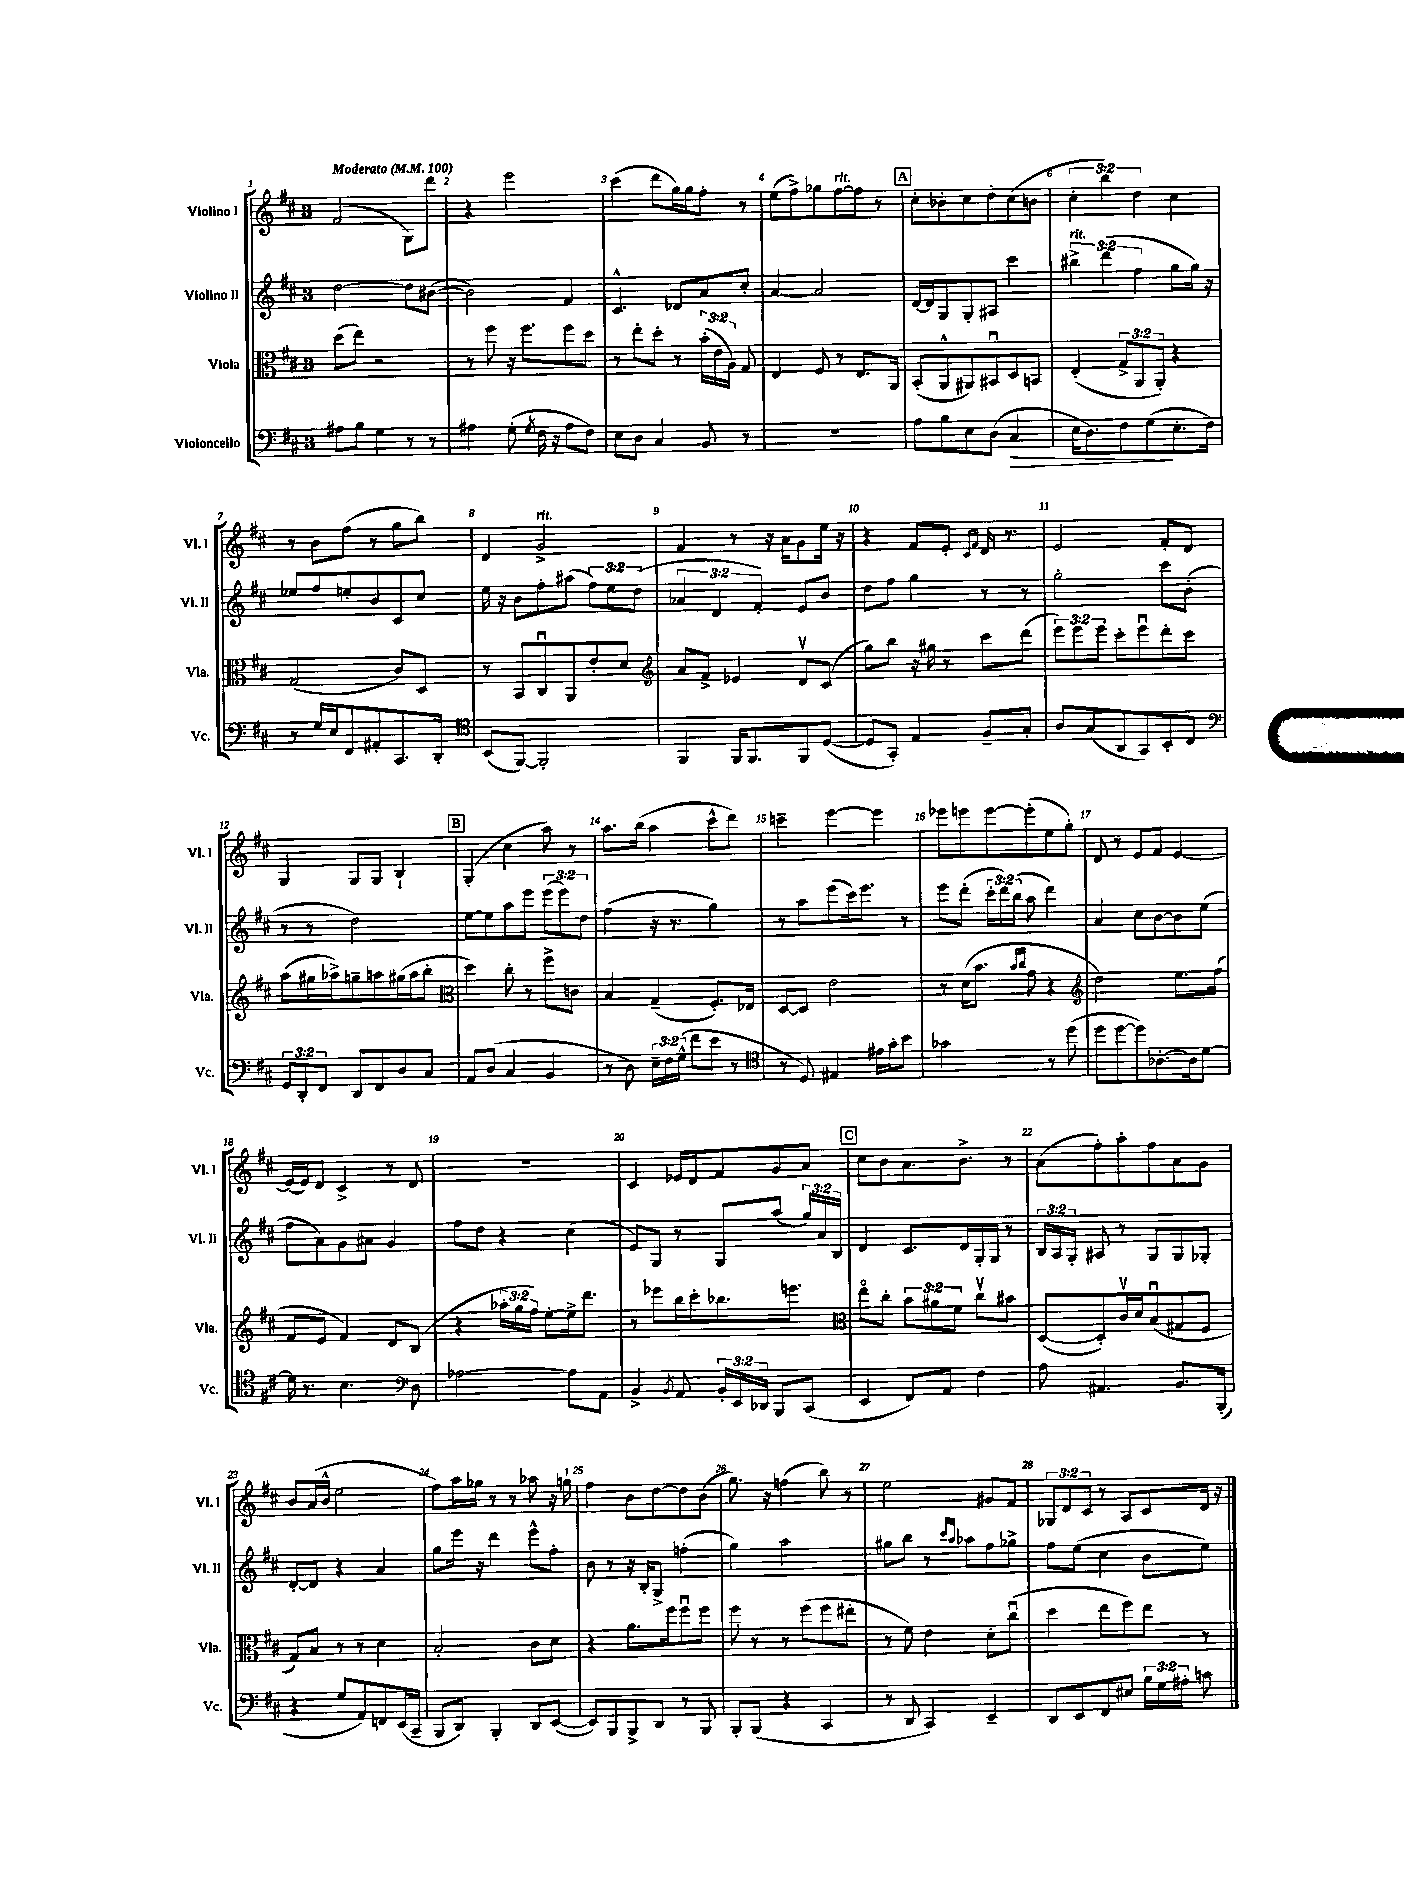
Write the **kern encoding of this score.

**kern	**dynam	**kern	**kern	**kern
*part4	*part4	*part3	*part2	*part1
*staff4	*staff4	*staff3	*staff2	*staff1
*I"Violoncello	*	*I"Viola	*I"Violino II	*I"Violino I
*I'Vc.	*	*I'Vla.	*I'Vl. II	*I'Vl. I
*clefF4	*	*clefC3	*clefG2	*clefG2
*k[f#c#]	*	*k[f#c#]	*k[f#c#]	*k[f#c#]
*M3/4	*	*M3/4	*M3/4	*M3/4
*MM100	*	*MM100	*MM100	*MM100
=1	=1	=1	=1	=1
!	!	!	!	!LO:TX:a:B:t=Moderato
8A#X\L	.	(8dd\L	[2dd\	(2f#/
8B\J	.	8ee\J)	.	.
4G\	.	2r	.	.
8r	.	.	8dd\L]	8G\L)
8r	.	.	([8b#X\J	8ddd\J
=2	=2	=2	=2	=2
4A#X\	.	8r	2b#\])	4r
.	.	8ff#\	.	.
(8G'\	.	16r	.	2eee\
.	.	8.ff#\L	.	.
8qG/	.	.	.	.
16F#\	.	.	.	.
16r	.	.	.	.
8A#\L	.	8ff#\	4f#/	.
8F#\J)	.	8dd\J	.	.
=3	=3	=3	=3	=3
8E\L	.	8r	4.c#^^/	(4ccc#\
8D\J	.	8ee'\L	.	.
4C#/	.	8dd'\J	.	8ddd\L
.	.	8r	8d-X/L	16gg\L)
.	.	.	.	16gg\J
8BB/	.	(24b'\LL	8a/	8ff#'\J
.	.	24e\	.	.
.	.	24A\JJ)	.	.
8r	.	8G/	8cc#'/J	8r
=4	=4	=4	=4	=4
2.r	.	4E/	[4a/	(8ee\L
.	.	.	.	8ff#^\)
.	.	8F#/	2a/]	8gg-X\
!	!	!	!	!LO:TX:a:i:t=rit.
.	.	8r	.	[8ff#\
.	.	8.E/L	.	8ff#\J]
.	.	.	.	8r
.	.	16AA/Jk	.	.
!!LO:REH:place=s1:t=A
=5	=5	=5	=5	=5
8A\L	.	(8BB'/L	[16d/LL	8cc#'\L
.	.	.	16d/J]	.
8B\	.	8AA^^/	8G/	8b-X'\
8E\	.	8AA#X/)	8G'/	8cc#\
(8D\J	.	8BB#Xu/	8A#X/J	8dd'\
!	!LO:HP:b	!	!	!
4C#/	>	8D/	4ccc#\	(8cc#\
.	.	8BBn/J	.	8bn\J
=6	=6	=6	=6	=6
!	!	!	!LO:TX:a:i:t=rit.	!
16E\KL	.	(4E'/	6bb#X^\	6cc#'\
8.D\)	.	.	.	.
.	.	.	(6ddd\	6bb\)
8F#\	.	12G^/L	.	.
.	.	12AA/	6ff#\	6dd\
(8G\	.	.	.	.
.	.	12AA'/J)	.	.
8.E'\	]	4r	8gg\L	4cc#\
.	.	.	16gg\Jk)	.
16F#\Jk)	.	.	16r	.
!!LO:LB:g=z
=7	=7	=7	=7	=7
8r	.	(2G/	8ee-X/L	8r
16G/LL	.	.	8ff#/	8b\L
16E/J	.	.	.	.
8FF#/	.	.	8een'/	(8ff#\J
8AA#X'/	.	.	8b/	8r
8.CC#/	.	8c#/L)	8c#/	8gg\L
.	.	8D/J	8cc#/J	8bb\J)
16DD'/Jk	.	.	.	.
=8	=8	=8	=8	=8
*clefC4	*	*	*	*
(8BB/L	.	8r	16ee\	4d/
.	.	.	16r	.
[8FF#/J)	.	8BB/L	8b\L	.
!	!	!	!	!LO:TX:a:i:t=rit.
2FF#'/]	.	8C#u/	8ff#'\	2g^/
.	.	8AA/	(8aa#X\J	.
.	.	8e'/	12ff#\L)	.
.	.	.	12ee\	.
.	.	8d/J	.	.
.	.	.	(12dd\J	.
=9	=9	=9	=9	=9
*	*	*clefG2	*	*
4FF#/	.	8a/L	6a-X/	4f#/
.	.	8f#^/J	.	.
.	.	.	6d/	.
16FF#/KL	.	4e-X/	.	8r
8.FF#/	.	.	.	.
.	.	.	6f#'/)	.
.	.	.	.	16r
.	.	.	.	16a\KL
8FF#/	.	8dv/L	8e/L	8g\
([8D/J	.	(8c#/J	8b/J	16ee\Jk
.	.	.	.	16r
=10	=10	=10	=10	=10
8D/L]	.	8gg\L)	8dd\L	4r
8GG'/J)	.	8bb\J	8ff#\J	.
4E/	.	16r	4gg\	8f#/L
.	.	16gg#X\	.	.
.	.	8r	.	8e'/J
.	.	.	.	16qqc#/LL
.	.	.	.	16qqf#/JJ
8F#~/L	.	8ccc#\L	8r	16d/
.	.	.	.	8.r
8G'/J	.	(8ddd\J	8r	.
=11	=11	=11	=11	=11
8A/L	.	12eee\L)	2gg'\	2e/
.	.	12eee\	.	.
(8G/	.	.	.	.
.	.	12eee\J	.	.
8AA/	.	8ccc#'\L	.	.
8GG/)	.	8eeeu\	.	.
8BB'/	.	8ddd'\	8ccc#\L	8f#'/L
8C#/J	.	8ccc#\J	(8b'\J	8d/J
!!LO:LB:g=z
=12	=12	=12	=12	=12
*clefF4	*	*	*	*
12GG/L	.	(8aa\L	8r	4G/
12DD'/	.	.	.	.
.	.	16gg#X\L	8r	.
12FF#/J	.	.	.	.
.	.	16aa-X^\J)	.	.
8DD/L	.	8ggn~\	2dd\)	8G/L
8FF#/	.	8aan\	.	8G/J
8D/	.	(16gg#X\L	.	4B`/
.	.	16aa\J	.	.
8C#/J	.	8bb'\J	.	.
!!LO:REH:place=s1:t=B
=13	=13	=13	=13	=13
*	*	*clefC3	*	*
8AA/L	.	4dd\)	[8ee\L	(4G'/
(8D/J	.	.	8ee\]	.
4C#/	.	8cc#'\	8aa\	4cc#\
.	.	8r	8eee\J	.
4BB/	.	8ff#^\L	(12eee\L	8aa\)
.	.	.	12eee\)	.
.	.	8cn\J	.	8r
.	.	.	12dd\J	.
=14	=14	=14	=14	=14
8r	.	4B/	(4ff#\	8.aa\L
8D\)	.	.	.	.
.	.	.	.	(16bb\Jk
24E~\LL	.	(4G~/	16r	4aa\
24F#\	.	.	.	.
.	.	.	8.r	.
(24G^^\JJ	.	.	.	.
8f#\L	.	.	.	.
8e\J	.	8.F#'/L)	4gg\)	8ccc#^^\L
8r	.	.	.	8ddd\J)
.	.	16E-X/Jk	.	.
=15	=15	=15	=15	=15
*clefC4	*	*	*	*
8r	.	[8D/L	8r	4cccn~\
8D/)	.	8D/J]	8aa\L	.
4E#X/	.	2e\	(8eee\	[4eee\
.	.	.	16ccc#\k)	.
.	.	.	8.eee\J	.
16e#X\LL	.	.	.	4eee\]
16g'\J	.	.	.	.
8b\J	.	.	8r	.
=16	=16	=16	=16	=16
2g-X\	.	8r	8eee\L	8eee-X\L
.	.	(16d\KL	(8ddd'\J	8eeen\
.	.	8.b\J	.	.
.	.	.	24ccc#'\LL	[8eee\
.	.	.	24ddd\)	.
.	.	.	(24bb\JJ	.
.	.	16qqb/LL	.	.
.	.	16qqcc#/JJ	.	.
.	.	8g\	8aa\	(8eee'\]
8r	.	4r	4ddd\)	8ee\
(8dd\	.	.	.	8gg'\J)
=17	=17	=17	=17	=17
*	*	*clefG2	*	*
8dd\L	.	2dd\)	4a/	8d/
[8dd\	.	.	.	8r
8dd\])	.	.	8cc#\L	8e/L
[8.A-X'\	.	.	[8b\	8f#/J
.	.	8.ee\L	8b\]	[4e/
16A-\k]	.	.	.	.
[8d\J	.	.	(8ee\J	.
.	.	(16ff#\Jk	.	.
!!LO:LB:g=z
=18	=18	=18	=18	=18
16d\]	.	8f#/L	8ff#\L	(16e/LL]
8.r	.	.	.	16e/J)
.	.	8e/J	8a\)	8d/J
4.B\	.	4f#/)	8g\	4c#^/
.	.	.	8a#X\J	.
.	.	8d/L	4g/	8r
*clefF4	*	*	*	*
8D\	.	(8B/J	.	8d/
=19	=19	=19	=19	=19
[2A-X\	.	4r	8ff#\L	2.r
.	.	.	8dd\J	.
.	.	24aa-X'\LL	4r	.
.	.	24gg\	.	.
.	.	24ff#\JJ)	.	.
.	.	[8ee'\L	.	.
8A-\L]	.	16ee^\k]	(4cc#\	.
.	.	8.ddd\J	.	.
8AA\J	.	.	.	.
=20	=20	=20	=20	=20
4BB^/	.	8r	8e/L)	4c#/
.	.	8eee-X\L	8G/J	.
8qBB/	.	.	.	.
8AA/	.	16bb\L	8r	16e-X/LL
.	.	16ccc#'\J	.	16d/J
24BB'/LL	.	8.bb-X\	8G/L	8f#/
24EE/	.	.	.	.
24DD-X/JJ	.	.	.	.
8BBB/L	.	.	(8aa/J	8g/
.	.	8.eeen\J	.	.
(8CC#/J	.	.	24gg/LL)	8a/J
.	.	.	24a/	.
.	.	.	24B/JJ	.
!!LO:REH:place=s1:t=C
=21	=21	=21	=21	=21
*	*	*clefC3	*	*
4EE/	.	8ee\L	4d/	8cc#\L
.	.	8cc#'\J	.	8b\
8FF#/L)	.	12b\L	8.c#/L	8.a\
.	.	12a#X\	.	.
8AA/J	.	.	.	.
.	.	12f#\J	.	.
.	.	.	16d/L	8.b^\J
4F#\	.	8cc#v\L	16G'/	.
.	.	.	16G/JJ	.
.	.	8b#X\J	8r	8r
=22	=22	=22	=22	=22
8A\	.	([8D/L	24B/LL	(8a\L
.	.	.	24A/	.
.	.	.	24G'/JJ	.
4.AA#X/	.	8D'/])	8A#X/	8ff#'\)
.	.	16c#v/L	8r	8aa'\
.	.	16d/J	.	.
.	.	(8Bu/	8G/L	8ff#\
8.BB/L	.	8G#X/	8G/	8a\
.	.	8F#/J	8G-X'/J	8g\J
(16BBB'/Jk	.	.	.	.
!!LO:LB:g=z
=23	=23	=23	=23	=23
4r	.	8G/L)	[8d'/L	8b/L
.	.	8B/J	8d/J]	(16a/L
.	.	.	.	16b^^/JJ
8G/L	.	8r	4r	2ee\
8AA/)	.	8r	.	.
8FFn/	.	4d\	4a/	.
(16EE/L	.	.	.	.
16CC#~/JJ	.	.	.	.
=24	=24	=24	=24	=24
8BBB/L	.	2B'/	8gg\L	8ff#\L)
8DD/J)	.	.	16eee\Jk	16aa\L
.	.	.	16r	16gg-X\JJ
4BBB'/	.	.	4ddd\	8r
.	.	.	.	8r
8DD/L	.	8c#\L	8eee^^\L	8aa-X\
([8EE/J	.	8d\J	8ff#'\J	16r
.	.	.	.	16ggn`\
=25	=25	=25	=25	=25
8EE/L])	.	4r	8b\	4ff#\
8BBB/	.	.	8r	.
8BBB^/	.	8.a\L	16r	8b\L
.	.	.	16B'/KL	.
8DD/J	.	.	8G^/J	[8dd\
.	.	16ff#\k	.	.
8r	.	8ff#u\	(4ffn'\	8dd\]
8BBB/	.	8ff#\J	.	(8b\J
=26	=26	=26	=26	=26
8BBB'/L	.	8ff#\	4gg\)	8.gg\)
(8BBB/J	.	8r	.	.
.	.	.	.	16r
4r	.	8r	2aa\	(4ffn\
.	.	(8ff#\L	.	.
4CC#/	.	8ff#\	.	8bb\)
.	.	8ee#X'\J	.	8r
=27	=27	=27	=27	=27
8r	.	8r	8gg#X\L	2ee\
8DD/	.	8f#\)	8bb\J	.
4CC#/)	.	4e\	8r	.
.	.	.	16qqccc#/LL	.
.	.	.	16qqaa/JJ	.
.	.	.	8aa-X\L	.
4EE~/	.	8d'\L	8ff#\	8g#X/L
.	.	(8cc#u\J	8gg-X^\J	8f#/J
=28	=28	=28	=28	=28
8DD/L	.	4dd\	8ff#\L	12G-X/L
.	.	.	.	12d/
8EE/	.	.	(8ee\J	.
.	.	.	.	12c#/J
8FF#/	.	8ee\L	4cc#\	8r
8E#X/J	.	8ff#\)	.	8A/L
24B\LL	.	8ee\J	8b\L	8c#/
24G\	.	.	.	.
24A#X'\JJ	.	.	.	.
8cn\	.	8r	8ee\J)	16d/Jk
.	.	.	.	16r
==	==	==	==	==
*-	*-	*-	*-	*-
